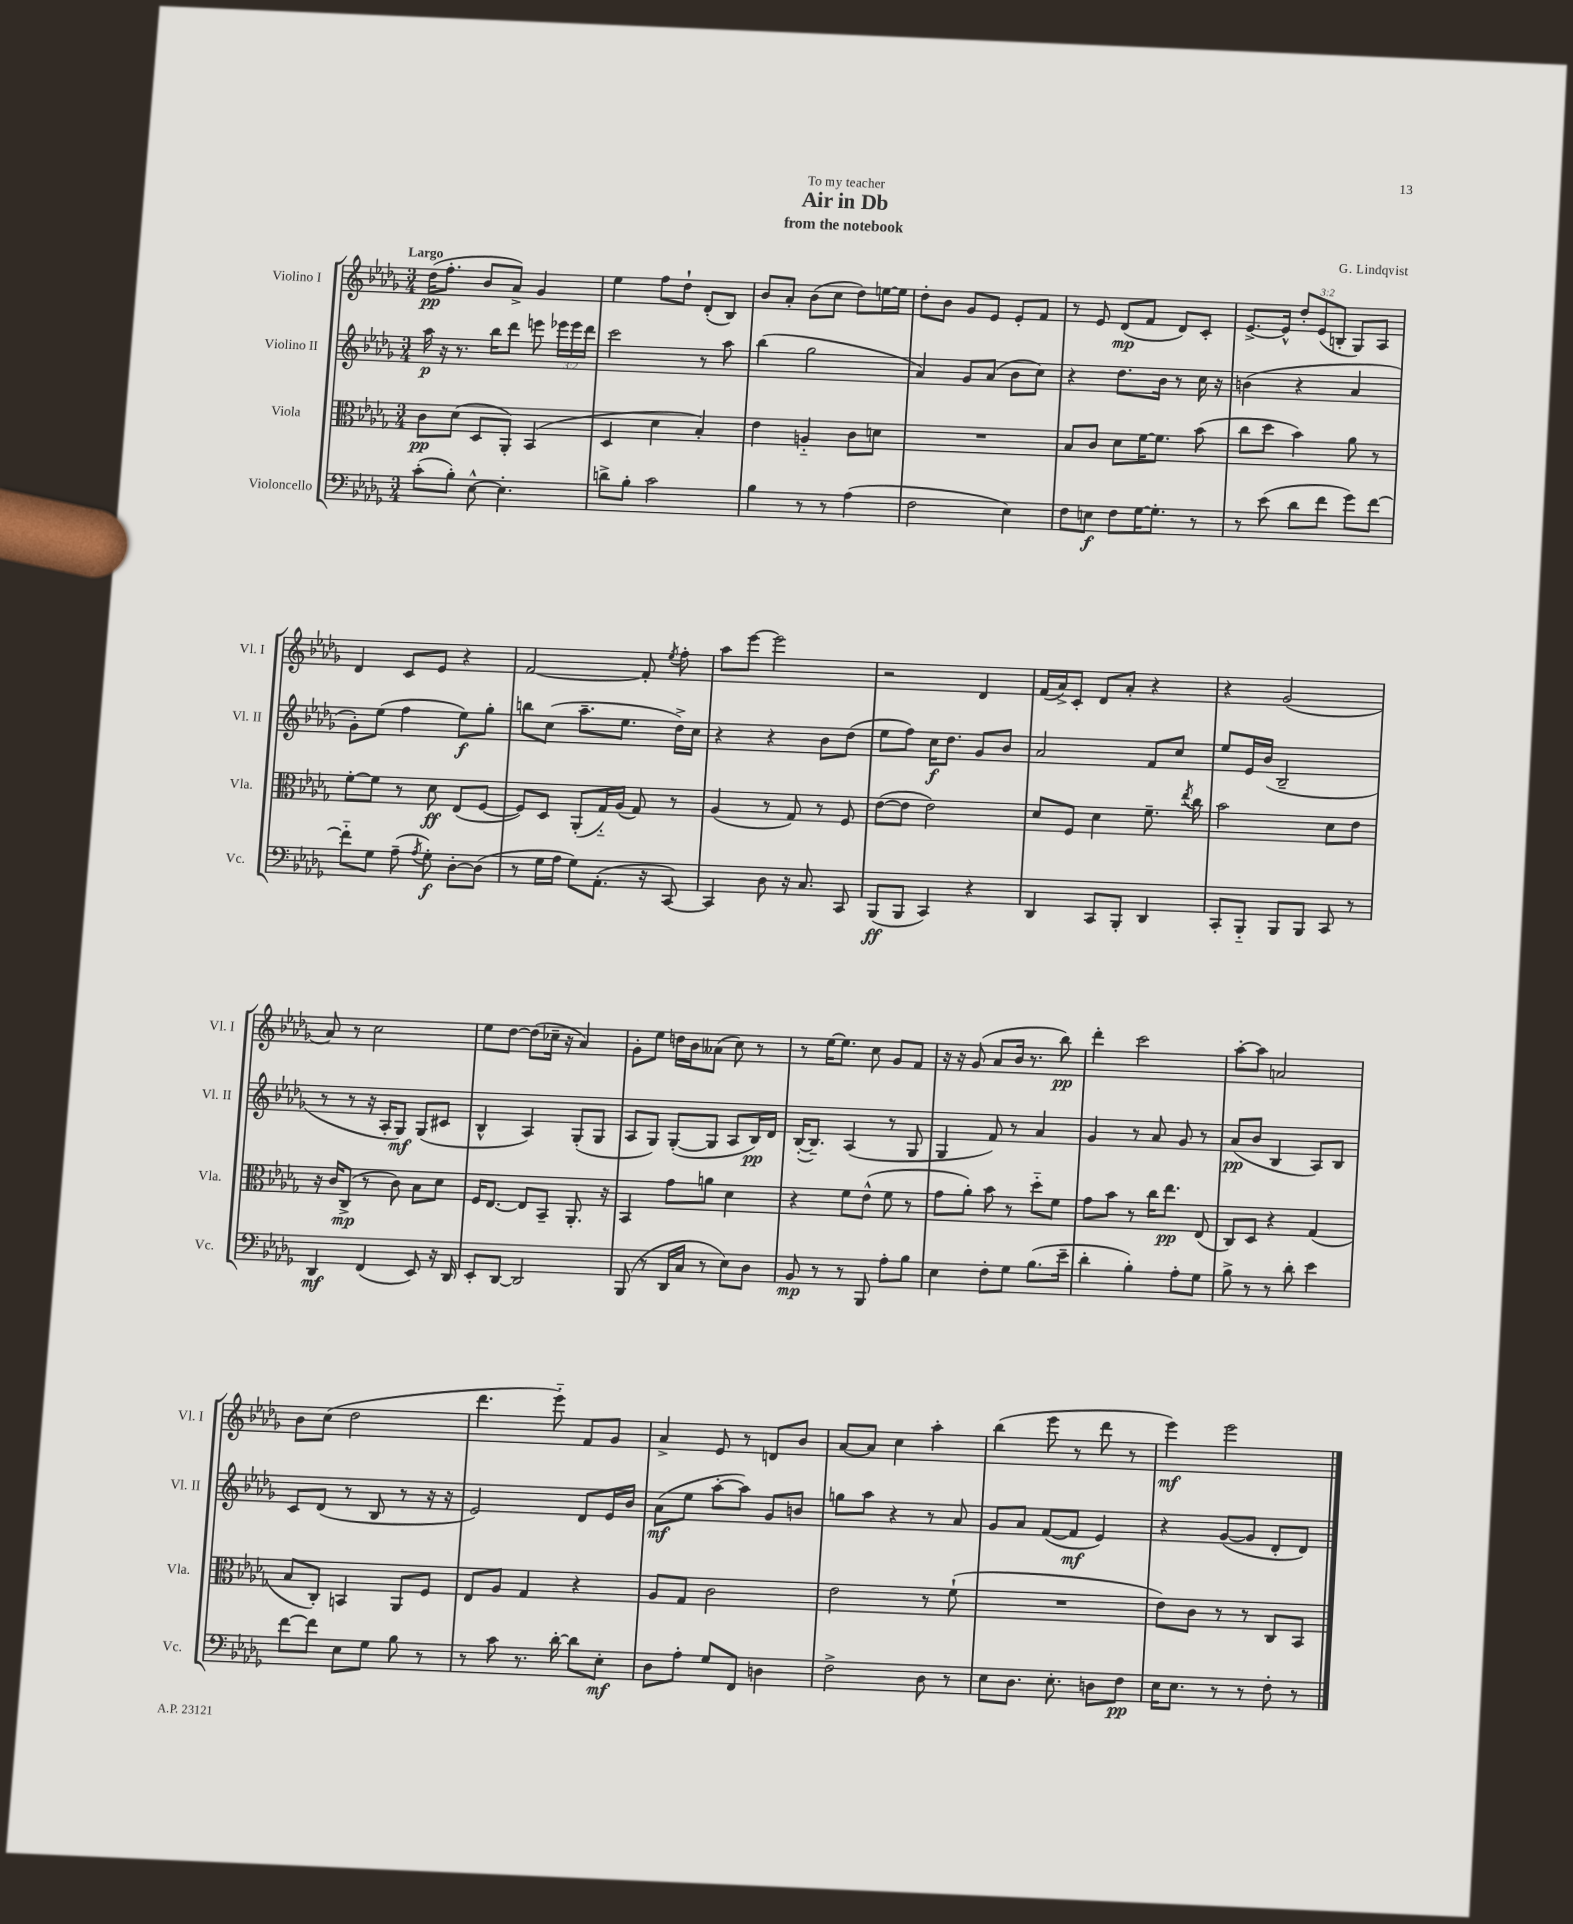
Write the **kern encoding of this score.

**kern	**kern	**kern	**kern
*staff4	*staff3	*staff2	*staff1
*clefF4	*clefC3	*clefG2	*clefG2
*k[b-e-a-d-g-]	*k[b-e-a-d-g-]	*k[b-e-a-d-g-]	*k[b-e-a-d-g-]
*M3/4	*M3/4	*M3/4	*M3/4
(8c'\L	8c\L	16aa-\	(16dd-\LK
.	.	16r	8.ff'\J
8B-'\J)	(8d-\J	8.r	.
[8E-^^\	8D-/L	.	8b-/L
.	.	16bb-\LK	.
4.E-'\]	8AA-'/J)	8ddd-\J	8a-^/J)
.	(4BB-/	8eee\	4g-/
.	.	24eee-\LL	.
.	.	24eee-\	.
.	.	24ddd-\JJ	.
=	=	=	=
8d^\L	4D-/	2ccc\	4ee-\
8B-'\J	.	.	.
2c\	4d-\	.	8ff\L
.	.	.	8dd-`\J
.	4B-'/)	8r	(8d-'/L
.	.	8aa-\	8B-/J)
=	=	=	=
4B-\	4e-\	(4bb-\	8b-/L
.	.	.	8a-'/J
8r	4A'~/	2gg-\	(8b-\L
8r	.	.	8cc\J
(4A-\	8c\L	.	8dd-\L)
.	8d\J	.	[16ee\L
.	.	.	16ee\]JJ
=	=	=	=
2F\	2.r	4a-/)	8dd-'\L
.	.	.	8b-\J
.	.	8g-/L	8g-/L
.	.	(8a-/J	8e-/J
4E-\)	.	8b-\L	8e-'/L
.	.	8cc\J)	8f/J
=	=	=	=
8F\L	8B-/L	4r	8r
8E\J	8c/J	.	8e-/
8F\L	8d-\L	8.dd-\L	(8d-/L
[16G-\K	[16f\K	.	8f/J
8.G-'\]J	8.f\]J	16b-\Jk	.
.	.	8r	8d-/L)
8r	(8b-\	16cc\	8c'/J
.	.	16r	.
=	=	=	=
8r	8cc\L	(4b\	[8.e-^/L
(8e-\	8dd-\J	.	.
.	.	.	16e-^^/]Jk
8d-\L	4b-\)	4r	12dd-'/L
.	.	.	(12e-/
8f\J	.	.	.
.	.	.	12B'/J
8g-\L)	8a-\	4a-/	8G-/L)
[8f\J	8r	.	8A-/J
=	=	=	=
8f'~\]L	[8f'\L	8g-'\L)	4d-/
8G-\J	8f\]J	(8ee-\J	.
(8A-~\	8r	4ff\	8c/L
8qA-/	.	.	.
8G-'\)	8d-\	.	8e-/J
[8D-'\L	(8E-/L	8ee-\L)	4r
(8D-\]J	[8F/J	8gg-'\J	.
=	=	=	=
8r	8F/]L)	8bb\L	[2f/
16G-\LL	8D-/J	(8cc\J	.
16A-\JJ	.	.	.
8G-\L)	(8AA-'/L	8.aa-~\L	.
(8.AA-'\J	16G-'~/L)	.	.
.	(16A-/JJ	8.ee-\J	.
.	8G-/)	.	8f'/]
16r	.	.	.
.	.	.	8qee-/
[8CC/)	8r	16dd-^\LL)	8ff'\
.	.	16cc\JJ	.
=	=	=	=
4CC/]	(4A-/	4r	8aa-\L
.	.	.	[8eee-\J
8D-\	8r	4r	2eee-\]
16r	8G-/)	.	.
8.C/	.	.	.
.	8r	8b-\L	.
8CC/	8F/	(8dd-\J	.
=	=	=	=
(8BBB-/L	([8e-\L	8ee-\L	2r
8BBB-/J	8e-\]J	8ff\J)	.
4CC/)	2e-\)	16cc\LK	.
.	.	8.dd-\J	.
4r	.	8g-/L	4d-/
.	.	8b-/J	.
=	=	=	=
4DD-/	8d-/L	2a-/	(16f/LL
.	.	.	16a-^/J)
.	8F/J	.	8c'/J
8CC/L	4d-\	.	8d-/L
8BBB-'/J	.	.	8a-'/J
4DD-/	8.f~\	8f/L	4r
.	.	8cc/J	.
.	8qee-/	.	.
.	16cc\	.	.
=	=	=	=
8CC'/L	2b-\	8ee-/L	4r
8BBB-'~/J	.	16e-/L	.
.	.	(16b-/JJ	.
8BBB-/L	.	2B-~/	(2g-/
8BBB-/J	.	.	.
8CC/	8d-\L	.	.
8r	8e-\J	.	.
=	=	=	=
4DD-/	16r	8r	8a-/)
.	16c/LK	.	.
.	(8C^/J	8r	8r
(4FF/	8r	16r	2cc\
.	.	16A-'/LK	.
.	8c\)	8G-/J)	.
8EE-/)	8B-\L	(8G-/L	.
16r	8d-\J	8c#/J	.
16DD-/	.	.	.
=	=	=	=
8EE-'/L	16F/LK	4B-^^/	8ee-\L
.	[8.E-/J	.	.
[8DD-/J	.	.	[8dd-\J
2DD-/]	8E-/]L	4A-/)	(8dd-\]L
.	8BB-~/J	.	16cc-~\Jk
.	.	.	16r
.	8.AA-'/	(8G-'/L	4a-/)
.	.	8G-/J	.
.	16r	.	.
=	=	=	=
(8BBB-/	4BB-/	8A-/L	8g-'\L
8r	.	8G-/J)	8ee-\J
16DD-/LL	8g-\L	([8G-'/L	16dd\LL
16C/JJ	.	.	16b-\J
8r	8a\J	8G-/]J	(8a--\J
8E-\L)	4d-\	8A-/L	8cc\)
8D-\J	.	16B-/L)	8r
.	.	16d-/JJ	.
=	=	=	=
8BB-/	4r	([16B-'/LK	8r
.	.	8.B-~/]J)	.
8r	.	.	[16ee-\LK
.	.	.	8.ee-\]J
8r	8f\L	(4A-/	.
8BBB-/	(8e-^^\J	.	8cc\
8A-'\L	8f\	8r	8g-/L
8B-\J	8r	8G-/	8f/J
=	=	=	=
4E-\	8g-\L	4G-/	16r
.	.	.	16r
.	8a-'\J)	.	(8g-/
8F'\L	8b-\	8f/)	8a-/L
8G-\J	8r	8r	16b-/Jk
.	.	.	8.r
(8.B-\L	8dd-'~\L	4a-/	.
.	8f\J	.	8bb-\)
16e-~\Jk	.	.	.
=	=	=	=
4d-'\	8g-\L	4g-/	4ddd-'\
.	8b-\J	.	.
4B-'\)	8r	8r	2ccc\
.	16cc\LK	8a-/	.
.	8.ee-\J	.	.
8A-'\L	.	8g-/	.
8G-\J	(8E-/	8r	.
=	=	=	=
8B-^\	8C/L)	(8a-/L	[8aa-'\L
8r	8D-/J	8b-/J	8aa-\]J
8r	4r	4B-/	2a/
8d-'\	.	.	.
4e-\	(4G-/	8A-/L)	.
.	.	8B-/J	.
=	=	=	=
[8f\L	8B-/L	8c/L	8b-\L
8f\]J	8C'/J)	(8d-/J	(8cc\J
8E-\L	4BB/	8r	2dd-\
8G-\J	.	8B-/	.
8B-\	8AA-/L	8r	.
8r	8F/J	16r	.
.	.	16r	.
=	=	=	=
8r	8E-/L	2e-/)	4.ddd-\
8c\	8A-/J	.	.
8.r	4G-/	.	.
.	.	.	8eee-'~\)
[16d-'\	.	.	.
8d-\]L	4r	8d-/L	8f/L
8E-'\J	.	16e-/L	8g-/J
.	.	16b-/JJ	.
=	=	=	=
8D-\L	8A-/L	(8a-\L	4a-^/
8A-'\J	8G-/J	8ee-\J	.
8G-/L	2c\	[8aa-'\L	8e-/
8FF/J	.	8aa-\]J)	8r
4D\	.	8g-/L	8d/L
.	.	8b/J	8b-/J
=	=	=	=
2F^\	2e-\	8gg\L	[8a-/L
.	.	8aa-\J	8a-/]J
.	.	4r	4cc\
8D-\	8r	8r	4aa-'\
8r	(8f`\	8a-/	.
=	=	=	=
8E-\L	2.r	8g-/L	(4bb-\
8.D-\J	.	8a-/J	.
.	.	([8f/L	8eee-\
8.E-'\	.	.	.
.	.	8f/]J	8r
8D\L	.	4e-/)	8ddd-\
8F\J	.	.	8r
=	=	=	=
16E-\LK	8e-\L)	4r	4eee-\)
8.E-\J	.	.	.
.	8c\J	.	.
8r	8r	([8g-/L	2eee-\
8r	8r	8g-/]J	.
8F'\	8C/L	8d-'/L	.
8r	8BB-/J	8d-/J)	.
==	==	==	==
*-	*-	*-	*-
